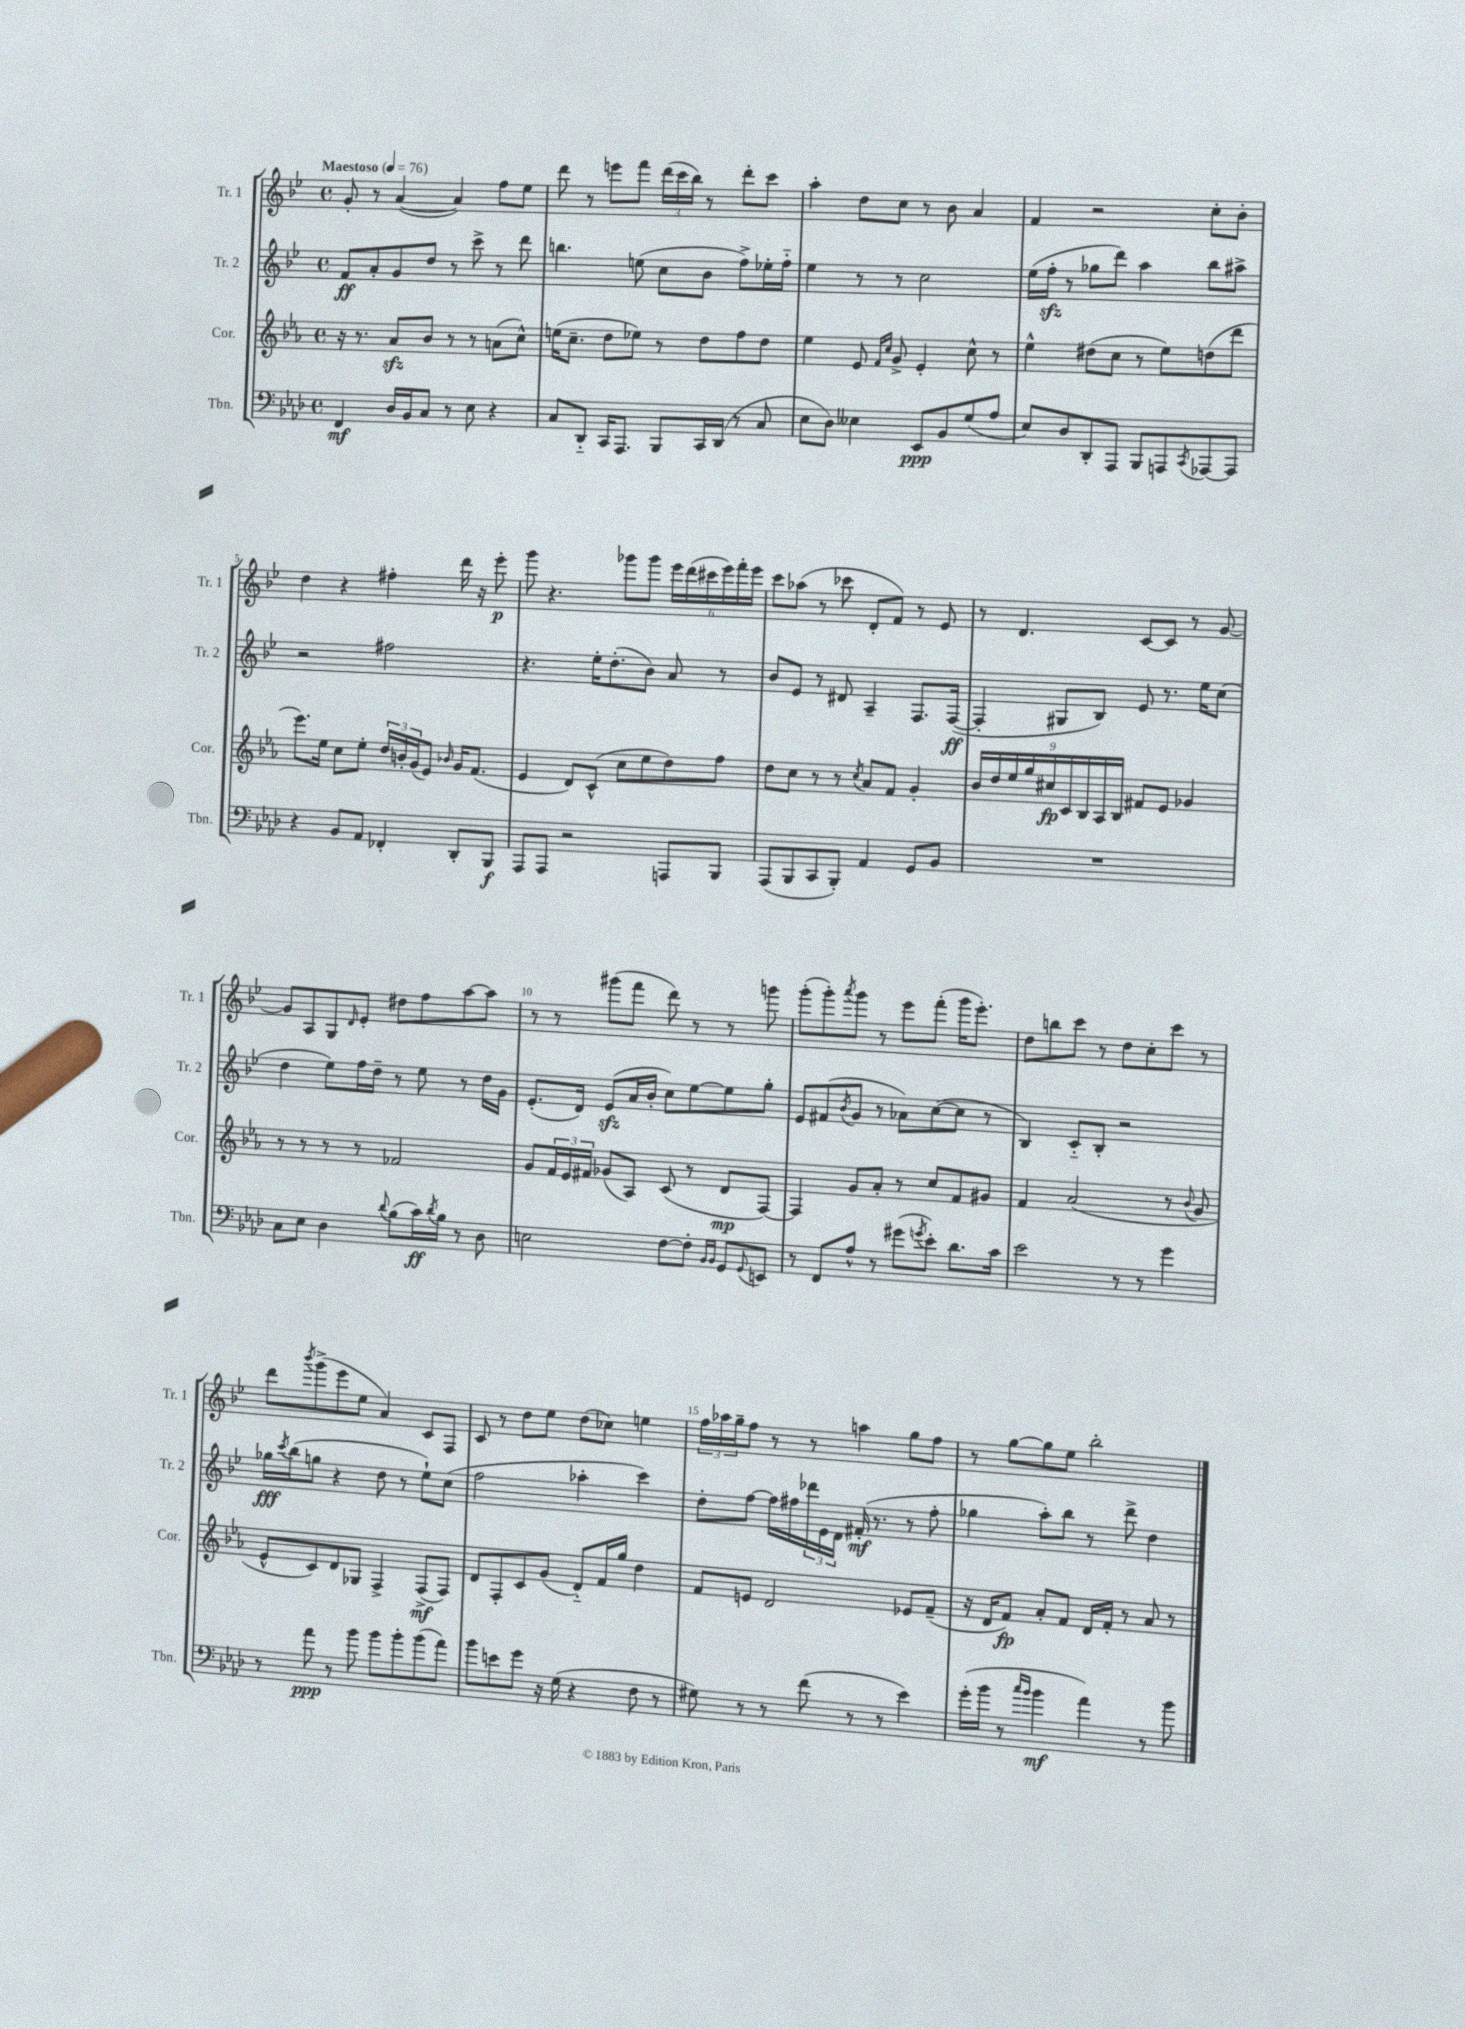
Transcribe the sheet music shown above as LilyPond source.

<<
\new StaffGroup <<
\new Staff = "s0" \with { instrumentName = "Tr. 1" shortInstrumentName = "Tr. 1" } {
    \clef treble \key bes \major \defaultTimeSignature \time 4/4 \tempo "Maestoso" 4 = 76
    g'8-. r8 a'4~( a'4) f''8 ees''8 |
    d'''8 r8 e'''8 f'''8 \tuplet 3/2 { d'''16( c'''16 bes''16) } r8 d'''8-. c'''8 |
    a''4-. d''8 c''8 r8 bes'8 a'4 |
    f'4 r2 c''8-. bes'8-. |
    d''4 r4 fis''4-. d'''16 r16 ees'''8-.\p |
    g'''8 r4. ges'''8 ges'''8 \tuplet 6/4 { ees'''16 d'''16( cis'''16 ees'''16) f'''16-. ees'''16 } |
    c'''8 aes''8( r8 ces'''8 d'8-. f'8) r8 ees'8 |
    r8 d'4. c'8~ c'8 r8 g'8~ |
    g'8 a8 g8 \grace { d'16 } ees'8-. dis''8 f''8 a''8~ a''8 |
    r8 r8 gis'''8( f'''8 d'''8) r8 r8 g'''8 |
    g'''8-.( g'''8-.) \acciaccatura { a'''8 } g'''8 r8 ees'''8 f'''8-.( g'''16 ees'''8.-.) |
    d''8 b''8 c'''8 r8 d''8 c''8-. c'''8 r8 |
    d'''8 \acciaccatura { bes'''8 } g'''8->( ees'''8 ees''8 a'4) c'8 f8 |
    c'8 r8 d''8 ees''8 d''8( ces''8) e''4 |
    \tuplet 3/2 { f''16 aes''16 g''16-- } f''8 r8 r8 a''4 g''8 f''8 |
    r8 g''8~ g''8 ees''8 bes''2-. \bar "|." |
}
\new Staff = "s1" \with { instrumentName = "Tr. 2" shortInstrumentName = "Tr. 2" } {
    \clef treble \key bes \major \defaultTimeSignature \time 4/4
    f'8\ff a'8-. g'8 d''8 r8 c'''8-> r8 d'''8 |
    b''4. e''8( c''8 bes'8 f''8->) ees''16-. f''16-_ |
    ees''4 r8 r8 c''2 |
    ees''16( f''16-.\sfz r8 ges''8 d'''8) a''4 bes''8 ais''8-> |
    r2 fis''2 |
    r4. ees''16-. d''8.-.( bes'8) a'8 r8 |
    bes'8 ees'8 r8 dis'8 a4-- f8. f16~\ff( |
    f4-. gis8 bes8) ees'8 r8. ees''16 c''8( |
    d''4 ees''8) f''16 d''16-- r8 ees''8 r8 d''16 g'16 |
    ees'8.-.( d'16) ees'8\sfz( a'16 bes'16-. c''8) ees''8~ ees''8 g''8-. |
    ees'8 fis'8( \acciaccatura { bes'8 } g'8 r8 aes'8) c''8~( c''8 r8 |
    bes4) c'8-_ bes8-. r2 |
    ges''16\fff \acciaccatura { c'''8 } bes''16( g''8 r4 d''8 r8 ees''8-!) c''8( |
    f''2 aes''4-. c'''4) |
    d''8-. f''8~ f''16 fis''16 \tuplet 3/2 { des'''16 ees'16 d'16 } fis'16-.\mf( r8. r8 fis''8-. |
    ges''4 a''8-.) bes''8 r8 d'''8-> d''4 \bar "|." |
}
\new Staff = "s2" \with { instrumentName = "Cor." shortInstrumentName = "Cor." } {
    \clef treble \key ees \major \defaultTimeSignature \time 4/4
    r16 r8. aes'8\sfz bes'8 r8 r8 a'8( c''8-^) |
    e''16( c''8.-- d''8 ees''8) r8 d''8 f''8 d''8 |
    ees''4 ees'8 \grace { f'16 c''16 } g'8-> ees'4-. c''8-^ r8 |
    ees''4-^ dis''8( c''8 r8 ees''8) d''8( d'''8 |
    ees'''8.) ees''16 c''8 ees''8-. \tuplet 3/2 { d''16 b'16-. g'16( } ees'8) \grace { bes'16 } g'16 f'8.( |
    ees'4 d'8) c'8-^( c''8 ees''8 d''8) f''8 |
    d''8 c''8 r8 r8 \acciaccatura { c''8 } aes'8 f'8 g'4-. |
    \tuplet 9/8 { bes'16 d''16 ees''16 g''16 cis''16\fp c'16 bes16 aes16 bes16 } fis'8 ees'8 ges'4 |
    r8 r8 r8 r8 fes'2 |
    g'8 \tuplet 3/2 { f'16 ees'16 fis'16 } ges'8( aes8) c'8( r8 d'8\mp f8~) |
    f4 g'8 aes'8-. r8 c''8 f'8 gis'8 |
    f'4 aes'2( r8 \appoggiatura { bes'8 } g'8 |
    ees'8-^ c'8) d'8 ges8 f4-> f8->\mf( f8) |
    d'8 f8-. c'8 g'8( d'8-_) f'16 g''16 d''4 |
    f'8 e'8 d'2 ees'8 f'8--( |
    r16 d'16 f'8\fp) aes'8-. f'8 d'16 f'16-. r8 aes'8 r8 \bar "|." |
}
\new Staff = "s3" \with { instrumentName = "Tbn." shortInstrumentName = "Tbn." } {
    \clef bass \key aes \major \defaultTimeSignature \time 4/4
    f,4\mf des16 bes,16 c8 r8 ees8 r4 |
    c8 des,8-_ c,16 aes,,8. bes,,8 c,16 des,16( r8 c8 |
    ees8 des8) eeses4 ees,8\ppp bes,8 g8( aes8 |
    ees8) des8 des,8-. aes,,8 bes,,8 a,,8 \acciaccatura { c,8 } aes,,8~ aes,,8 |
    r4 bes,8 aes,8 fes,4-. des,8-. bes,,8\f |
    aes,,8 aes,,8 r2 a,,8 bes,,8 |
    aes,,8( bes,,8 c,8 bes,,8-.) aes,4 g,8 bes,8 |
    R1 |
    c8 ees8 des4 \appoggiatura { des'8 } bes8( c'16\ff) \acciaccatura { des'8 } bes16 r8 des8 |
    e2 f8~ f8-. \grace { bes,16 bes,16 } g,8 \appoggiatura { g,8 } e,8 |
    r8 f,8 aes8-^ r8 gis'8( \acciaccatura { g'8 } ees'8-.) des'8. c'16 |
    ees'2 r8 r8 g'4 |
    r8 aes'8\ppp r8 bes'8 bes'8 bes'8-. bes'8( aes'8) |
    bes'8 e'8 g'8 r16 g16( r4 f8 r8 |
    gis8) r8 r8 f'8( r8 r8 ees'4) |
    g'16-.( bes'16 r8 \grace { c''16 bes'16 } bes'4\mf aes'4) r8 bes'8 \bar "|." |
}
>>
>>
\layout { \context { \Score \override BarNumber.break-visibility = ##(#f #t #t) barNumberVisibility = #(every-nth-bar-number-visible 5) } }
